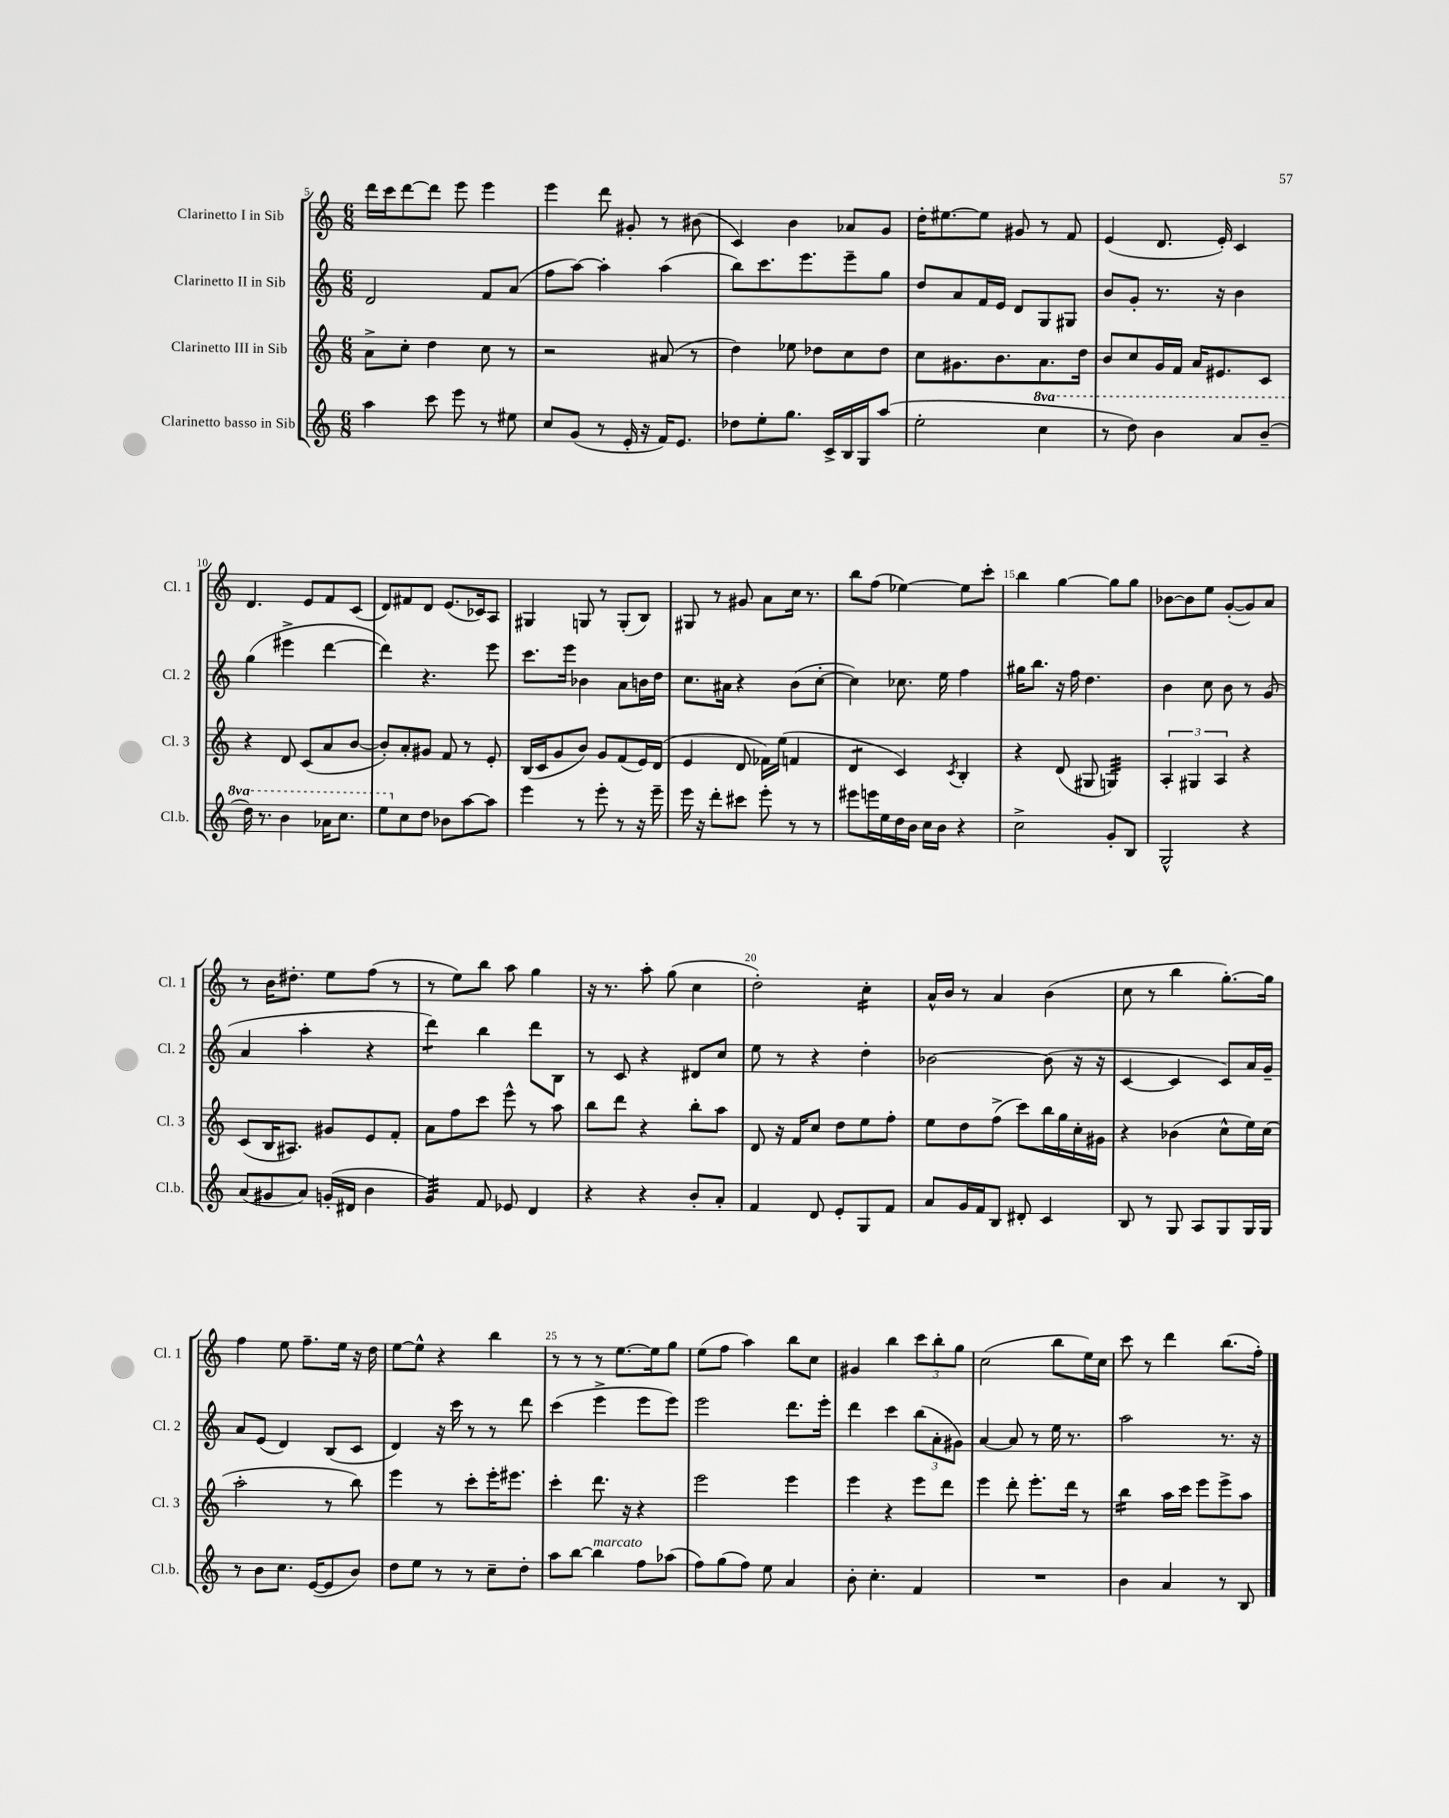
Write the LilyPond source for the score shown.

<<
\new StaffGroup <<
\new Staff = "s0" \with { instrumentName = "Clarinetto I in Sib" shortInstrumentName = "Cl. 1" } {
    \clef treble \key c \major \numericTimeSignature \time 6/8
    d'''16 c'''16 d'''8~ d'''8 e'''8 e'''4 |
    e'''4 d'''8 gis'8-. r8 bis'8( |
    c'4) b'4 aes'8 g'8 |
    d''16-. eis''8.~ eis''8 gis'8 r8 f'8 |
    e'4( d'8. e'16-.) c'4 |
    d'4. e'8 f'8 c'8( |
    d'8) fis'8 d'8 e'8.( ces'16) a8 |
    gis4 g8 r8 g8-.( b8) |
    gis8 r8 gis'8 a'8 c''16 r8. |
    b''8 f''8( ees''4~) ees''8 c'''8-. |
    b''4 g''4~ g''8 g''8 |
    bes'8~ bes'8 e''8 g'8~-.( g'8) a'8 |
    r8 b'16 dis''8.-. e''8 f''8( r8 |
    r8 e''8) b''8 a''8 g''4 |
    r16 r8. a''8-. g''8( c''4 |
    d''2-.) c''4:16-. |
    a'16-^ b'16 r8 a'4 b'4( |
    c''8 r8 b''4 g''8.~-.) g''16 |
    f''4 e''8 f''8.-- e''16 r16 d''16 |
    e''8~ e''8-^ r4 b''4 |
    r8 r8 r8 e''8.~ e''16 g''8 |
    e''8( f''8 a''4) b''8 c''8 |
    gis'4 b''4 \tuplet 3/2 { c'''8 b''8-. g''8 } |
    c''2( b''8 e''16) c''16 |
    c'''8 r8 d'''4 b''8.( f''16-.) \bar "|." |
}
\new Staff = "s1" \with { instrumentName = "Clarinetto II in Sib" shortInstrumentName = "Cl. 2" } {
    \clef treble \key c \major \numericTimeSignature \time 6/8
    d'2 f'8 a'8( |
    f''8 a''8~) a''4-. a''4( |
    b''8) c'''8. e'''8. e'''8-- g''8 |
    d''8 a'8 f'16 e'16 d'8 g8 gis8 |
    b'8 g'8-. r8. r16 b'4 |
    g''4( eis'''4-> d'''4~ |
    d'''4) r4. e'''8 |
    c'''8. e'''16 bes'4 a'8 b'16 d''16 |
    c''8. ais'16 r4 b'8( c''8~-. |
    c''4) ces''8. e''16 f''4 |
    gis''16 b''8. r16 f''16 d''4. |
    b'4 c''8 b'8 r8 g'8( |
    a'4 a''4-. r4 |
    d'''4:8) b''4 d'''8 b8 |
    r8 c'8 r4 dis'8 c''8 |
    e''8 r8 r4 d''4-. |
    bes'2~ bes'8( r16 r16 |
    c'4~ c'4 c'8) a'16 g'16-- |
    a'8 e'8( d'4) b8( c'8 |
    d'4) r16 c'''16 r8 r8 d'''8 |
    c'''4( e'''4-> e'''8 e'''8) |
    e'''2 d'''8. e'''16-. |
    d'''4 c'''4 \tuplet 3/2 { b''8( a'8-. gis'8) } |
    a'4~ a'8 r8 e''16 r8. |
    a''2 r8. r16 \bar "|." |
}
\new Staff = "s2" \with { instrumentName = "Clarinetto III in Sib" shortInstrumentName = "Cl. 3" } {
    \clef treble \key c \major \numericTimeSignature \time 6/8
    a'8-> c''8-. d''4 c''8 r8 |
    r2 ais'8( r8 |
    d''4) ees''8 des''8 c''8 des''8 |
    c''8 gis'8. b'8. a'8. d''16 |
    b'8 c''8 g'16 f'16 a'16 eis'8. c'8 |
    r4 d'8 c'8( a'8 b'8~ |
    b'8-.) a'8-. gis'8 f'8 r8 e'8-. |
    b16( c'16 g'8 b'8) g'8 f'8( e'16) d'16( |
    e'4 d'8 fes'16) e''16( f'4 |
    d'4:8 c'4) \acciaccatura { c'8 } b4-. |
    r4 d'8( gis8 g4:32) |
    \tuplet 3/2 { a4-. gis4 a4 } r4 |
    c'8( b16 ais8.) gis'8 e'8 f'8-. |
    a'8 f''8 c'''8 e'''8-^ r8 a''8 |
    b''8 d'''8 r4 b''8-. a''8 |
    d'8 r16 f'16 c''8 d''8 e''8 f''8-. |
    e''8 d''8 f''8->( c'''8) b''16 g''16 c''16-. gis'16 |
    r4 bes'4( c''8-^ e''16) c''16( |
    a''2-. r8 b''8) |
    e'''4 r8 c'''8-. e'''16-. eis'''8. |
    c'''4-. d'''8. r16 r4 |
    e'''2 e'''4 |
    e'''4 r4 e'''8 d'''8 |
    e'''4 d'''8-. e'''8.-. d'''16 r8 |
    b''4:16 a''16 c'''16 e'''8 e'''8-> a''8 \bar "|." |
}
\new Staff = "s3" \with { instrumentName = "Clarinetto basso in Sib" shortInstrumentName = "Cl.b." } {
    \clef treble \key c \major \numericTimeSignature \time 6/8 \set Staff.ottavationMarkups = #ottavation-simple-ordinals
    a''4 c'''8 e'''8 r8 eis''8 |
    c''8 g'8( r8 e'16-. r16 f'16) e'8. |
    des''8 e''8-. g''8. c'16-> b16 g16 a''8( |
    e''2-. \ottava #1 c'''4 |
    r8 d'''8) b''4 a''8 b''8--( |
    d'''16) r8. b''4 aes''16 c'''8. |
    e'''8 \ottava #0 c''8 d''8 bes'8 a''8~ a''8 |
    e'''4 r8 e'''8-. r8 r16 e'''16-- |
    e'''16 r16 d'''8-. cis'''8 e'''8-. r8 r8 |
    eis'''8 e'''16 e''16 d''16 b'16 c''16 b'16 r4 |
    c''2-> g'8-. b8 |
    g2-^ r4 |
    a'8( gis'8 a'8) g'16-.( dis'16 b'4 |
    g'4:32) f'8 ees'8 d'4 |
    r4 r4 b'8-. a'8-. |
    f'4 d'8 e'8-. g8 f'8 |
    a'8 g'16 f'16 b8 dis'8-. c'4 |
    b8 r8 g8 a8 g8 g16 g16 |
    r8 b'8 c''8. e'16~( e'8 b'8) |
    d''8 e''8 r8 r8 c''8-- d''8-. |
    a''8 b''8~ b''4^\markup { \italic "marcato" } f''8 aes''8( |
    f''8) g''8( f''8) e''8 a'4 |
    b'8-. c''4.-. f'4 |
    R2. |
    b'4 a'4 r8 b8 \bar "|." |
}
>>
>>
\layout { \context { \Score currentBarNumber = #5 \override BarNumber.break-visibility = ##(#f #t #t) barNumberVisibility = #(every-nth-bar-number-visible 5) } }
